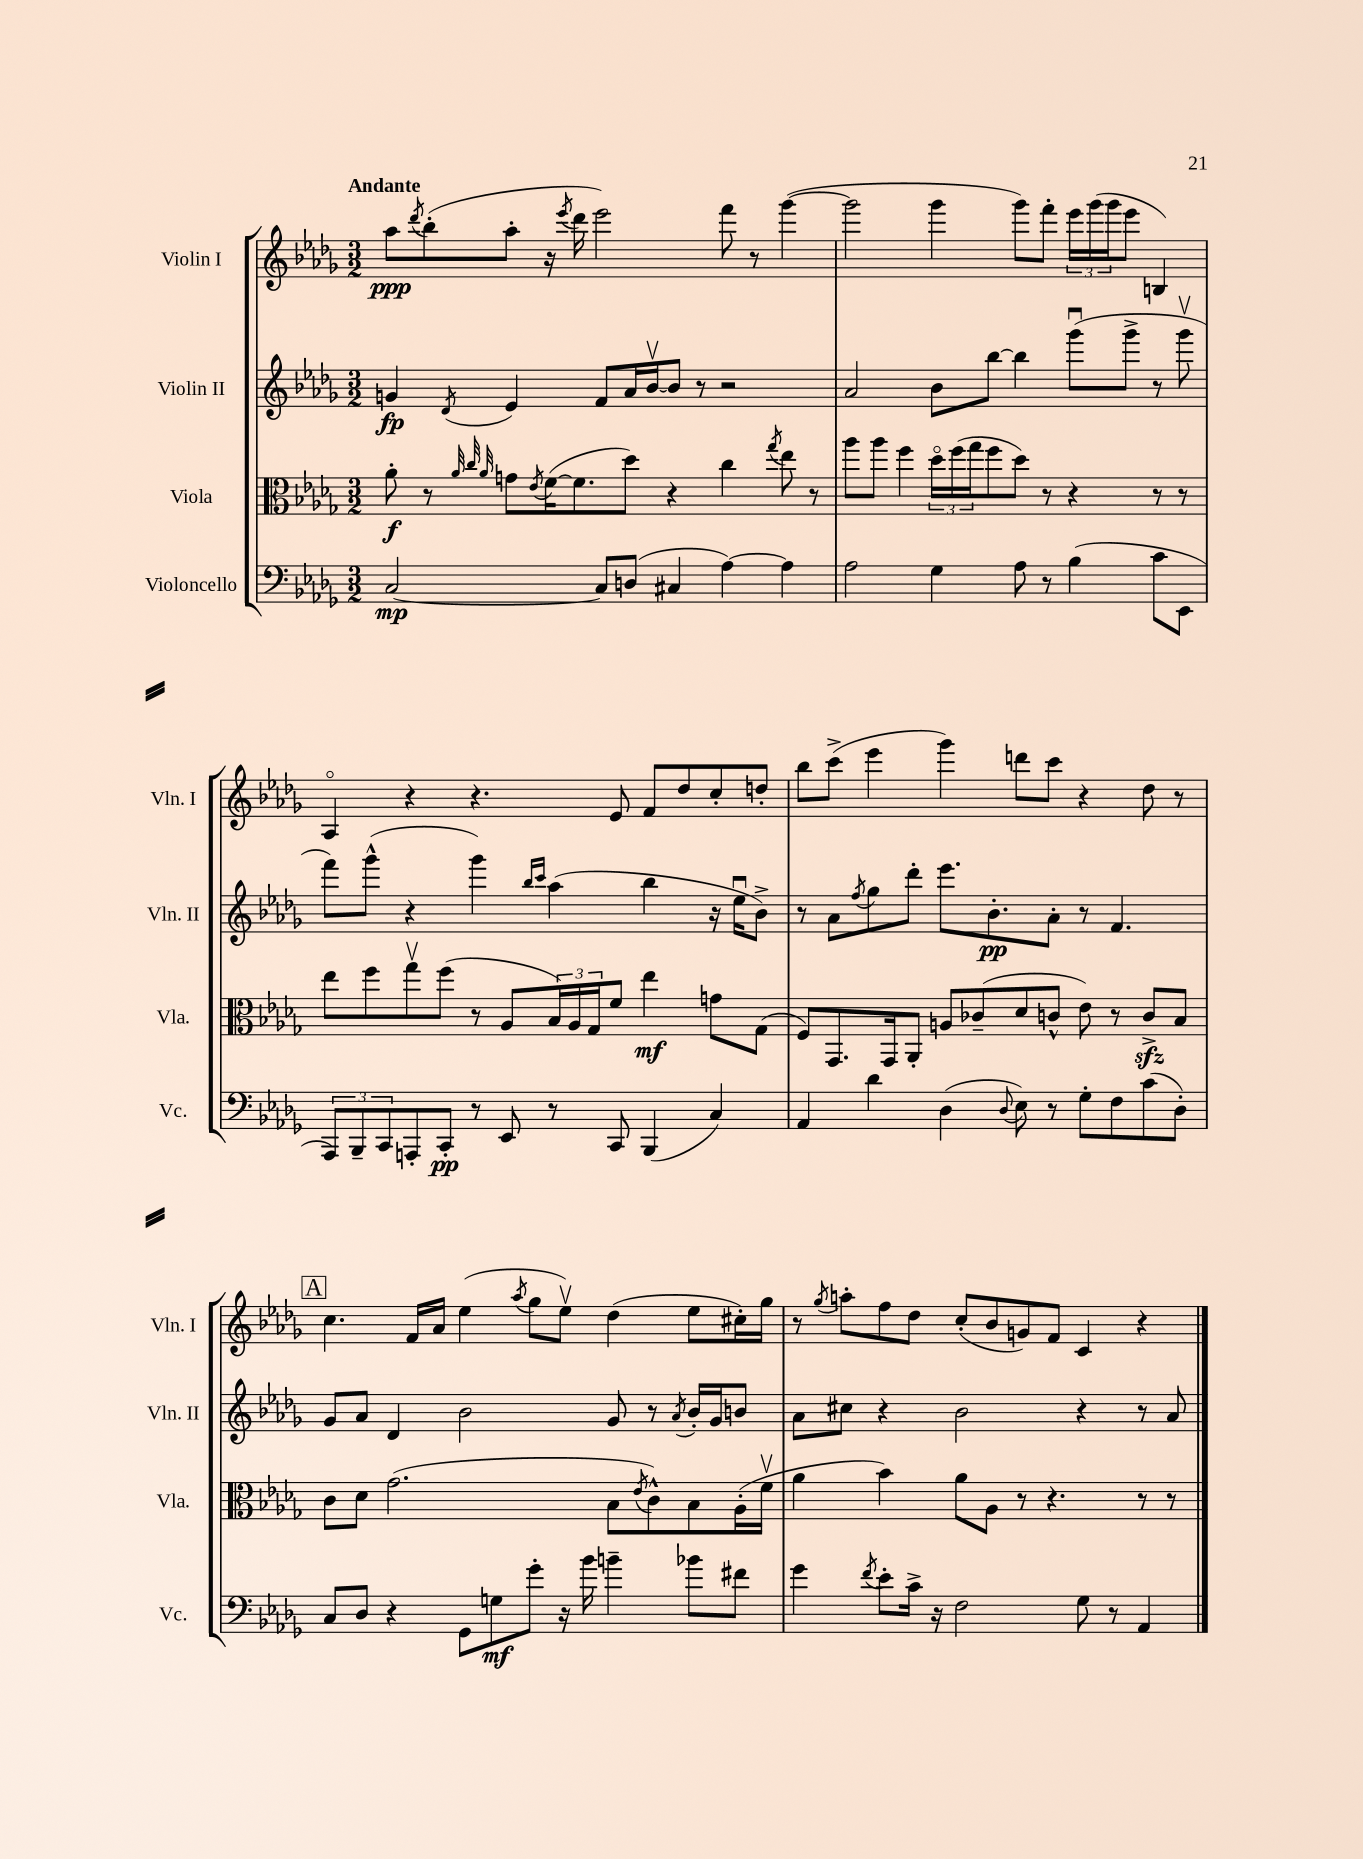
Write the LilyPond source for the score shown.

<<
\new StaffGroup <<
\new Staff = "s0" \with { instrumentName = "Violin I" shortInstrumentName = "Vln. I" } {
    \clef treble \key des \major \numericTimeSignature \time 3/2 \tempo "Andante"
    aes''8\ppp \acciaccatura { des'''8 } bes''8-.( aes''8-. r16 \acciaccatura { ees'''8 } des'''16 ees'''2) f'''8 r8 ges'''4~( |
    ges'''2 ges'''4 ges'''8) f'''8-. \tuplet 3/2 { ees'''16 ges'''16( ges'''16 } ees'''8 b4) |
    aes4\flageolet r4 r4. ees'8 f'8 des''8 c''8-. d''8-. |
    bes''8 c'''8->( ees'''4 ges'''4) d'''8 c'''8 r4 des''8 r8 |
    \mark \markup { \box "A" } c''4. f'16 aes'16 ees''4( \acciaccatura { aes''8 } ges''8 ees''8\upbow) des''4( ees''8 cis''16-.) ges''16 |
    r8 \acciaccatura { ges''8 } a''8-. f''8 des''8 c''8-.( bes'8 g'8) f'8 c'4 r4 \bar "|." |
}
\new Staff = "s1" \with { instrumentName = "Violin II" shortInstrumentName = "Vln. II" } {
    \clef treble \key des \major \numericTimeSignature \time 3/2
    g'4\fp \acciaccatura { des'8 } ees'4 f'8 aes'16 bes'16~\upbow bes'8 r8 r2 |
    aes'2 bes'8 bes''8~ bes''4 ges'''8\downbow( ges'''8-> r8 ges'''8\upbow |
    f'''8) ges'''8-^( r4 ges'''4) \grace { bes''16 c'''16 } aes''4( bes''4 r16 ees''16\downbow bes'8->) |
    r8 aes'8 \acciaccatura { f''8 } ges''8 des'''8-. ees'''8. bes'8.-.\pp aes'8-. r8 f'4. |
    \mark \markup { \box "A" } ges'8 aes'8 des'4 bes'2 ges'8 r8 \acciaccatura { aes'8 } bes'16-. ges'16 b'8 |
    aes'8 cis''8 r4 bes'2 r4 r8 aes'8 \bar "|." |
}
\new Staff = "s2" \with { instrumentName = "Viola" shortInstrumentName = "Vla." } {
    \clef alto \key des \major \numericTimeSignature \time 3/2
    aes'8-.\f r8 \grace { aes'32 c''32 aes'32 } g'8 \acciaccatura { ees'8 } f'16~( f'8. des''8) r4 c''4 \acciaccatura { ges''8 } ees''8 r8 |
    aes''8 aes''8 f''4 \tuplet 3/2 { des''16\flageolet f''16( ges''16 } f''8 des''8) r8 r4 r8 r8 |
    ees''8 f''8 ges''8\upbow f''8( r8 aes8 \tuplet 3/2 { bes16) aes16 ges16 } f'8 ees''4\mf g'8 ges8( |
    f8) ges,8. ges,16 aes,8-. a8 ces'8--( des'8 c'8-^ ees'8) r8 c'8->\sfz bes8 |
    \mark \markup { \box "A" } c'8 des'8 ges'2.( bes8 \acciaccatura { ees'8 } c'8-^) bes8 aes16-.( f'16\upbow |
    aes'4 bes'4) aes'8 aes8 r8 r4. r8 r8 \bar "|." |
}
\new Staff = "s3" \with { instrumentName = "Violoncello" shortInstrumentName = "Vc." } {
    \clef bass \key des \major \numericTimeSignature \time 3/2
    c2~\mp c8 d8( cis4 aes4~) aes4 |
    aes2 ges4 aes8 r8 bes4( c'8 ees,8 |
    \tuplet 3/2 { aes,,8) bes,,8-- c,8 } a,,8-. c,8-.\pp r8 ees,8 r8 c,8 bes,,4( c4) |
    aes,4 des'4 des4( \appoggiatura { des8 } ees8) r8 ges8-. f8 c'8( des8-.) |
    \mark \markup { \box "A" } c8 des8 r4 ges,8 g8\mf ges'8-. r16 bes'16 b'4-- bes'8 fis'8 |
    ges'4 \acciaccatura { f'8 } ees'8-. c'16-> r16 f2 ges8 r8 aes,4 \bar "|." |
}
>>
>>
\layout { \context { \Score \remove "Bar_number_engraver" } }
